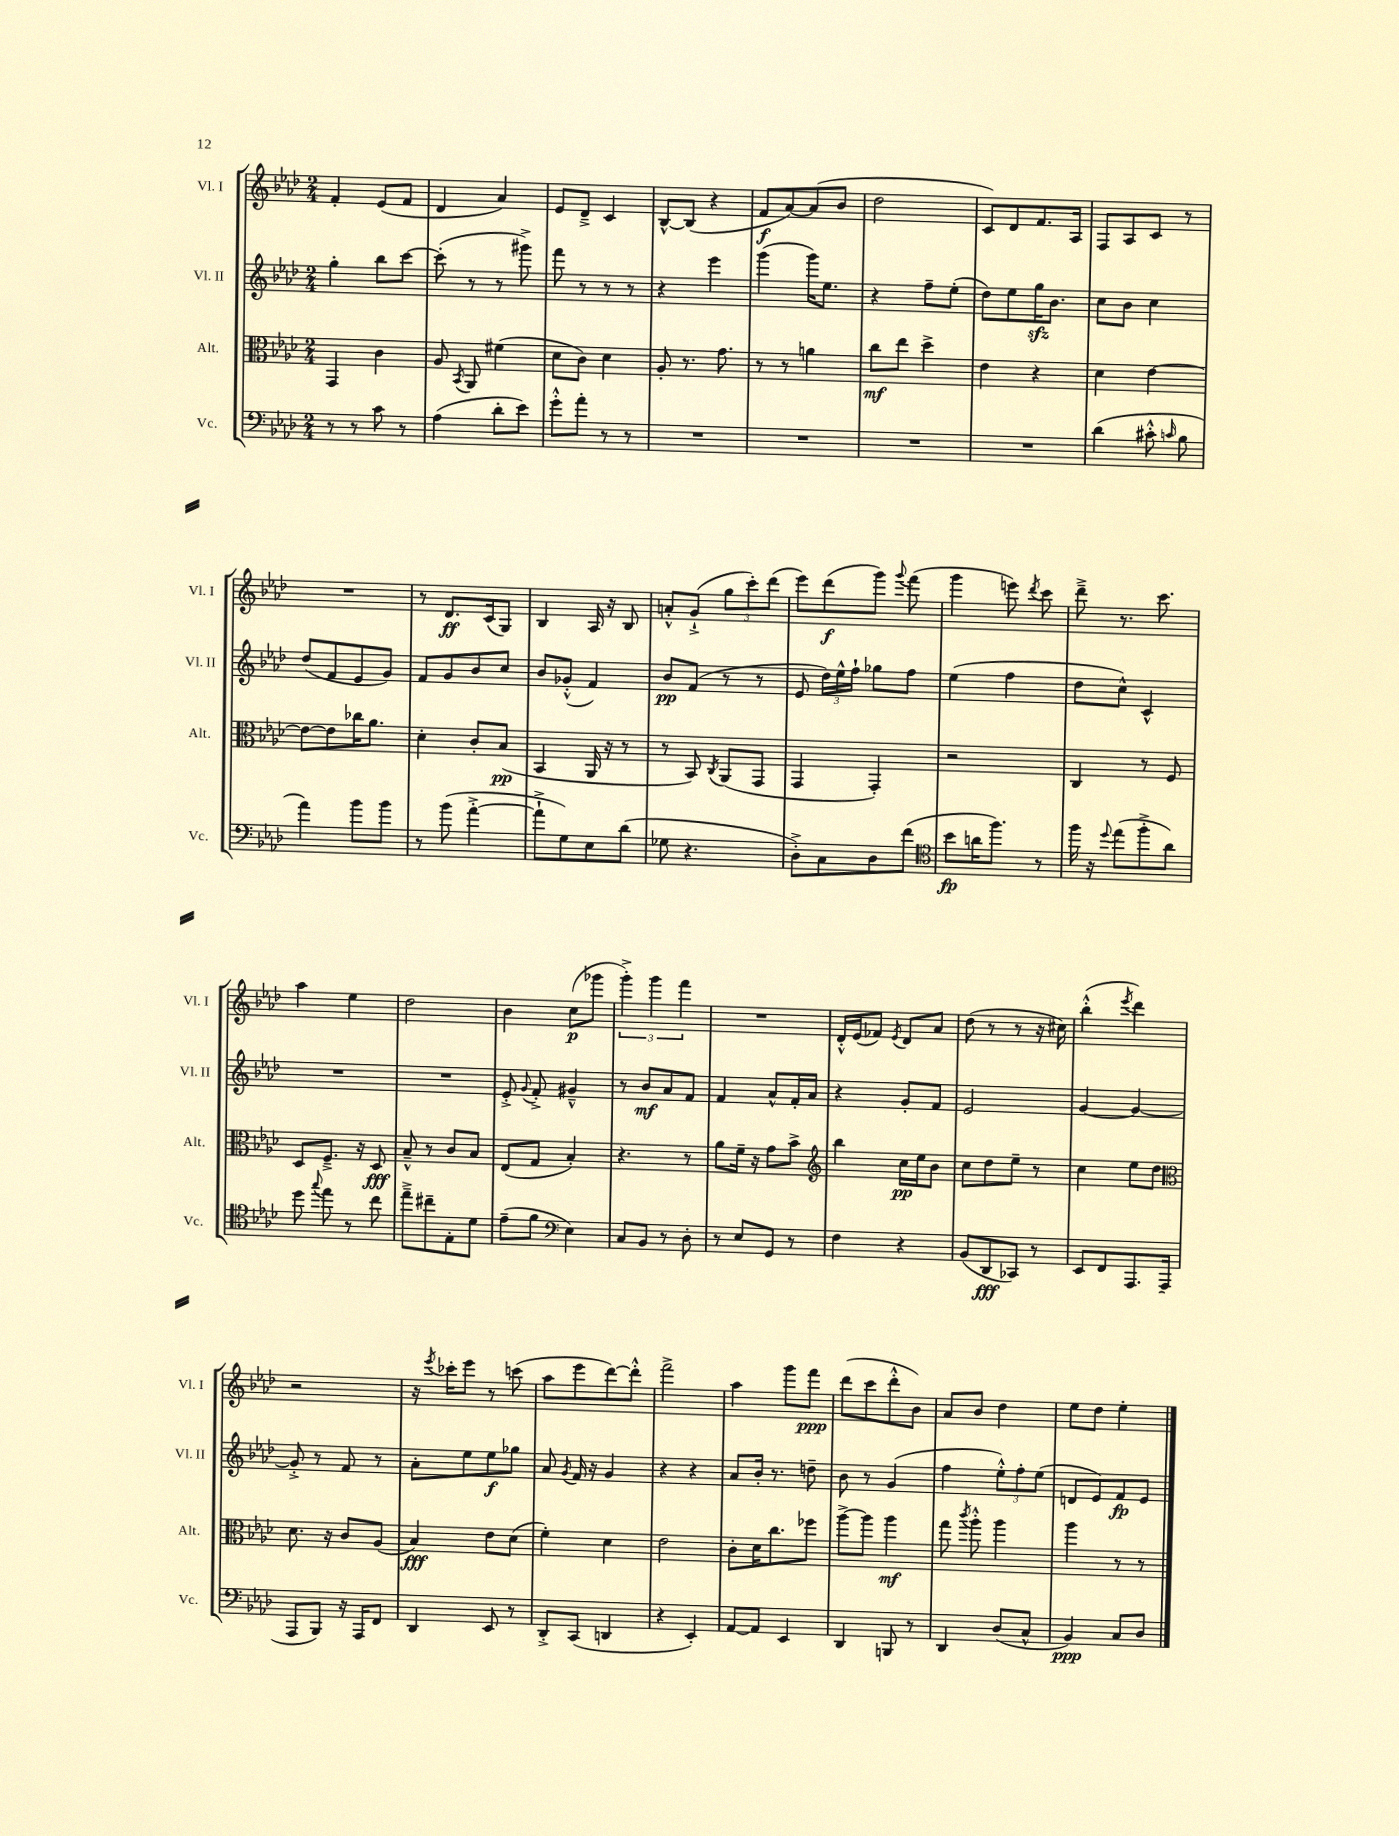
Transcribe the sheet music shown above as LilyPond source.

<<
\new StaffGroup <<
\new Staff = "s0" \with { instrumentName = "Vl. I" shortInstrumentName = "Vl. I" } {
    \clef treble \key aes \major \numericTimeSignature \time 2/4
    \autoBeamOff f'4-. ees'8[( f'8] |
    des'4 aes'4) |
    ees'8[ des'8]---> c'4 |
    bes8[~-^ bes8]( r4 |
    f'8[\f aes'8~) aes'8( bes'8] |
    des''2 |
    c'8[) des'8 f'8. aes16] |
    f8[ aes8 c'8] r8 |
    R2 |
    r8 des'8.[\ff c'16( g8]) |
    bes4 aes16 r16 bes8 |
    a'8[-.-^ g'8]-!->( \tuplet 3/2 { g''8[ c'''8-.) des'''8]( } |
    ees'''8[) des'''8\f( g'''8]) \appoggiatura { g'''8 } f'''8( |
    g'''4 e'''8) \acciaccatura { des'''8 } c'''8 |
    des'''8---> r8. c'''8. |
    aes''4 ees''4 |
    des''2 |
    bes'4 c''8[\p( ges'''8] |
    \tuplet 3/2 { g'''4-.->) g'''4 f'''4 } |
    R2 |
    des'16[-.-^ ees'16( fes'8]) \acciaccatura { ees'8 } des'8[ aes'8] |
    des''8( r8 r8 r16 cis''16) |
    bes''4-.-^( \acciaccatura { ees'''8 } des'''4) |
    r2 |
    r16 \acciaccatura { ees'''8 } ces'''16[-. ees'''8] r8 c'''8( |
    aes''8[ ees'''8 des'''8~) des'''8]-.-^ |
    f'''2-> |
    aes''4 g'''8[ f'''8]\ppp |
    des'''8[( c'''8 des'''8-.-^ bes'8]) |
    aes'8[ bes'8] des''4 |
    ees''8[ des''8] ees''4-. \bar "|." |
}
\new Staff = "s1" \with { instrumentName = "Vl. II" shortInstrumentName = "Vl. II" } {
    \clef treble \key aes \major \numericTimeSignature \time 2/4
    \autoBeamOff g''4-. bes''8[ c'''8]~ |
    c'''8-.( r8 r8 gis'''8->) |
    f'''8 r8 r8 r8 |
    r4 ees'''4 |
    g'''4( g'''16[) ees''8.] |
    r4 f''8[-- ees''8]-.( |
    des''8[) ees''8 g''16\sfz bes'8.] |
    c''8[ bes'8] c''4 |
    des''8[( f'8 ees'8 g'8]) |
    f'8[ g'8 bes'8 c''8] |
    bes'8[ ges'8]-.-^( f'4) |
    bes'8[\pp f'8]( r8 r8 |
    ees'8 \tuplet 3/2 { des''16[) ees''16-^ f''16]-! } ges''8[ f''8] |
    ees''4( f''4 |
    des''8[ c''8]-^) c'4-^ |
    R2 |
    R2 |
    ees'8-.-> \appoggiatura { g'8 } f'8-.-> gis'4---^ |
    r8 bes'8[\mf aes'8 f'8] |
    f'4 aes'8[-^ f'16-. aes'16] |
    r4 g'8[-. f'8] |
    ees'2 |
    g'4~ g'4~ |
    g'8-.-> r8 f'8 r8 |
    aes'8[-. ees''8 ees''8\f ges''8] |
    aes'8 \acciaccatura { g'8 } f'16 r16 g'4 |
    r4 r4 |
    aes'8[ bes'16]-. r8. d''8-- |
    bes'8 r8 g'4( |
    f''4 \tuplet 3/2 { ees''8[-.-^) f''8-. ees''8]( } |
    d'8[ ees'8) f'8\fp ees'8] \bar "|." |
}
\new Staff = "s2" \with { instrumentName = "Alt." shortInstrumentName = "Alt." } {
    \clef alto \key aes \major \numericTimeSignature \time 2/4
    \autoBeamOff g,4 c'4 |
    aes8 \acciaccatura { bes,8 } aes,8 fis'4( |
    des'8[ c'8]) des'4 |
    aes8-. r8. g'8. |
    r8 r8 a'4 |
    c''8[\mf ees''8] des''4-> |
    ees'4 r4 |
    des'4 ees'4~ |
    ees'8[~ ees'8 ces''16 aes'8.] |
    des'4-. c'8[-. bes8]\pp( |
    bes,4 aes,16 r16 r8 |
    r8 bes,8) \acciaccatura { c8 } aes,8[( g,8] |
    g,4 g,4-.) |
    r2 |
    c4 r8 f8 |
    des8[ f8.]---> r16 des8\fff |
    bes8---^ r8 c'8[ bes8] |
    ees8[( g8] bes4-.) |
    r4. r8 |
    aes'8[ f'16]-- r16 g'8[ bes'8]-> |
    \clef treble bes''4 c''16[\pp ees''16 bes'8] |
    c''8[ des''8 ees''8]-- r8 |
    c''4 ees''8[ des''8] |
    \clef alto des'8. r16 c'8[ aes8]( |
    bes4\fff) ees'8[ des'8]( |
    f'4-.) des'4 |
    ees'2 |
    c'8[-. des'16 c''8. fes''8] |
    aes''8[~-> aes''8] aes''4\mf |
    g''8 \acciaccatura { c'''8 } aes''8-.-^ aes''4 |
    aes''4 r8 r8 \bar "|." |
}
\new Staff = "s3" \with { instrumentName = "Vc." shortInstrumentName = "Vc." } {
    \clef bass \key aes \major \numericTimeSignature \time 2/4
    \autoBeamOff r8 r8 c'8 r8 |
    aes4( des'8[-. ees'8]) |
    g'8[-.-^ aes'8]-. r8 r8 |
    R2 |
    R2 |
    R2 |
    R2 |
    des'4( cis'8-.-^ \grace { c'16 } bes8 |
    aes'4) bes'8[ bes'8] |
    r8 bes'8( aes'4~-.-> |
    aes'8[-!-> g8) ees8 des'8]( |
    ges8 r4. |
    des8[-.->) c8 des8 f'8]( |
    \clef tenor bes'8[\fp a'16 f''8.]) r8 |
    f''16 r16 \appoggiatura { des''8 } ees''8[( f''8-.-> aes'8]) |
    des''8 \appoggiatura { g''8 } ees''8 r8 c''8 |
    ees''8[---> cis''8-- ees8-. des'8] |
    ees'8[--( f'8] \clef bass ees4) |
    c8[ bes,8] r8 des8-. |
    r8 ees8[ g,8] r8 |
    f4 r4 |
    bes,8[( des,8\fff ces,8]) r8 |
    ees,8[ f,8 aes,,8. aes,,16]( |
    aes,,8[ bes,,8]) r16 aes,,16[ f,8] |
    des,4 ees,8 r8 |
    des,8[-.-> c,8]( d,4 |
    r4 ees,4-.) |
    aes,8[~ aes,8] ees,4 |
    des,4 b,,8 r8 |
    des,4 des8[( c8]-^ |
    bes,4\ppp) c8[ des8] \bar "|." |
}
>>
>>
\layout { \context { \Score \remove "Bar_number_engraver" } }
